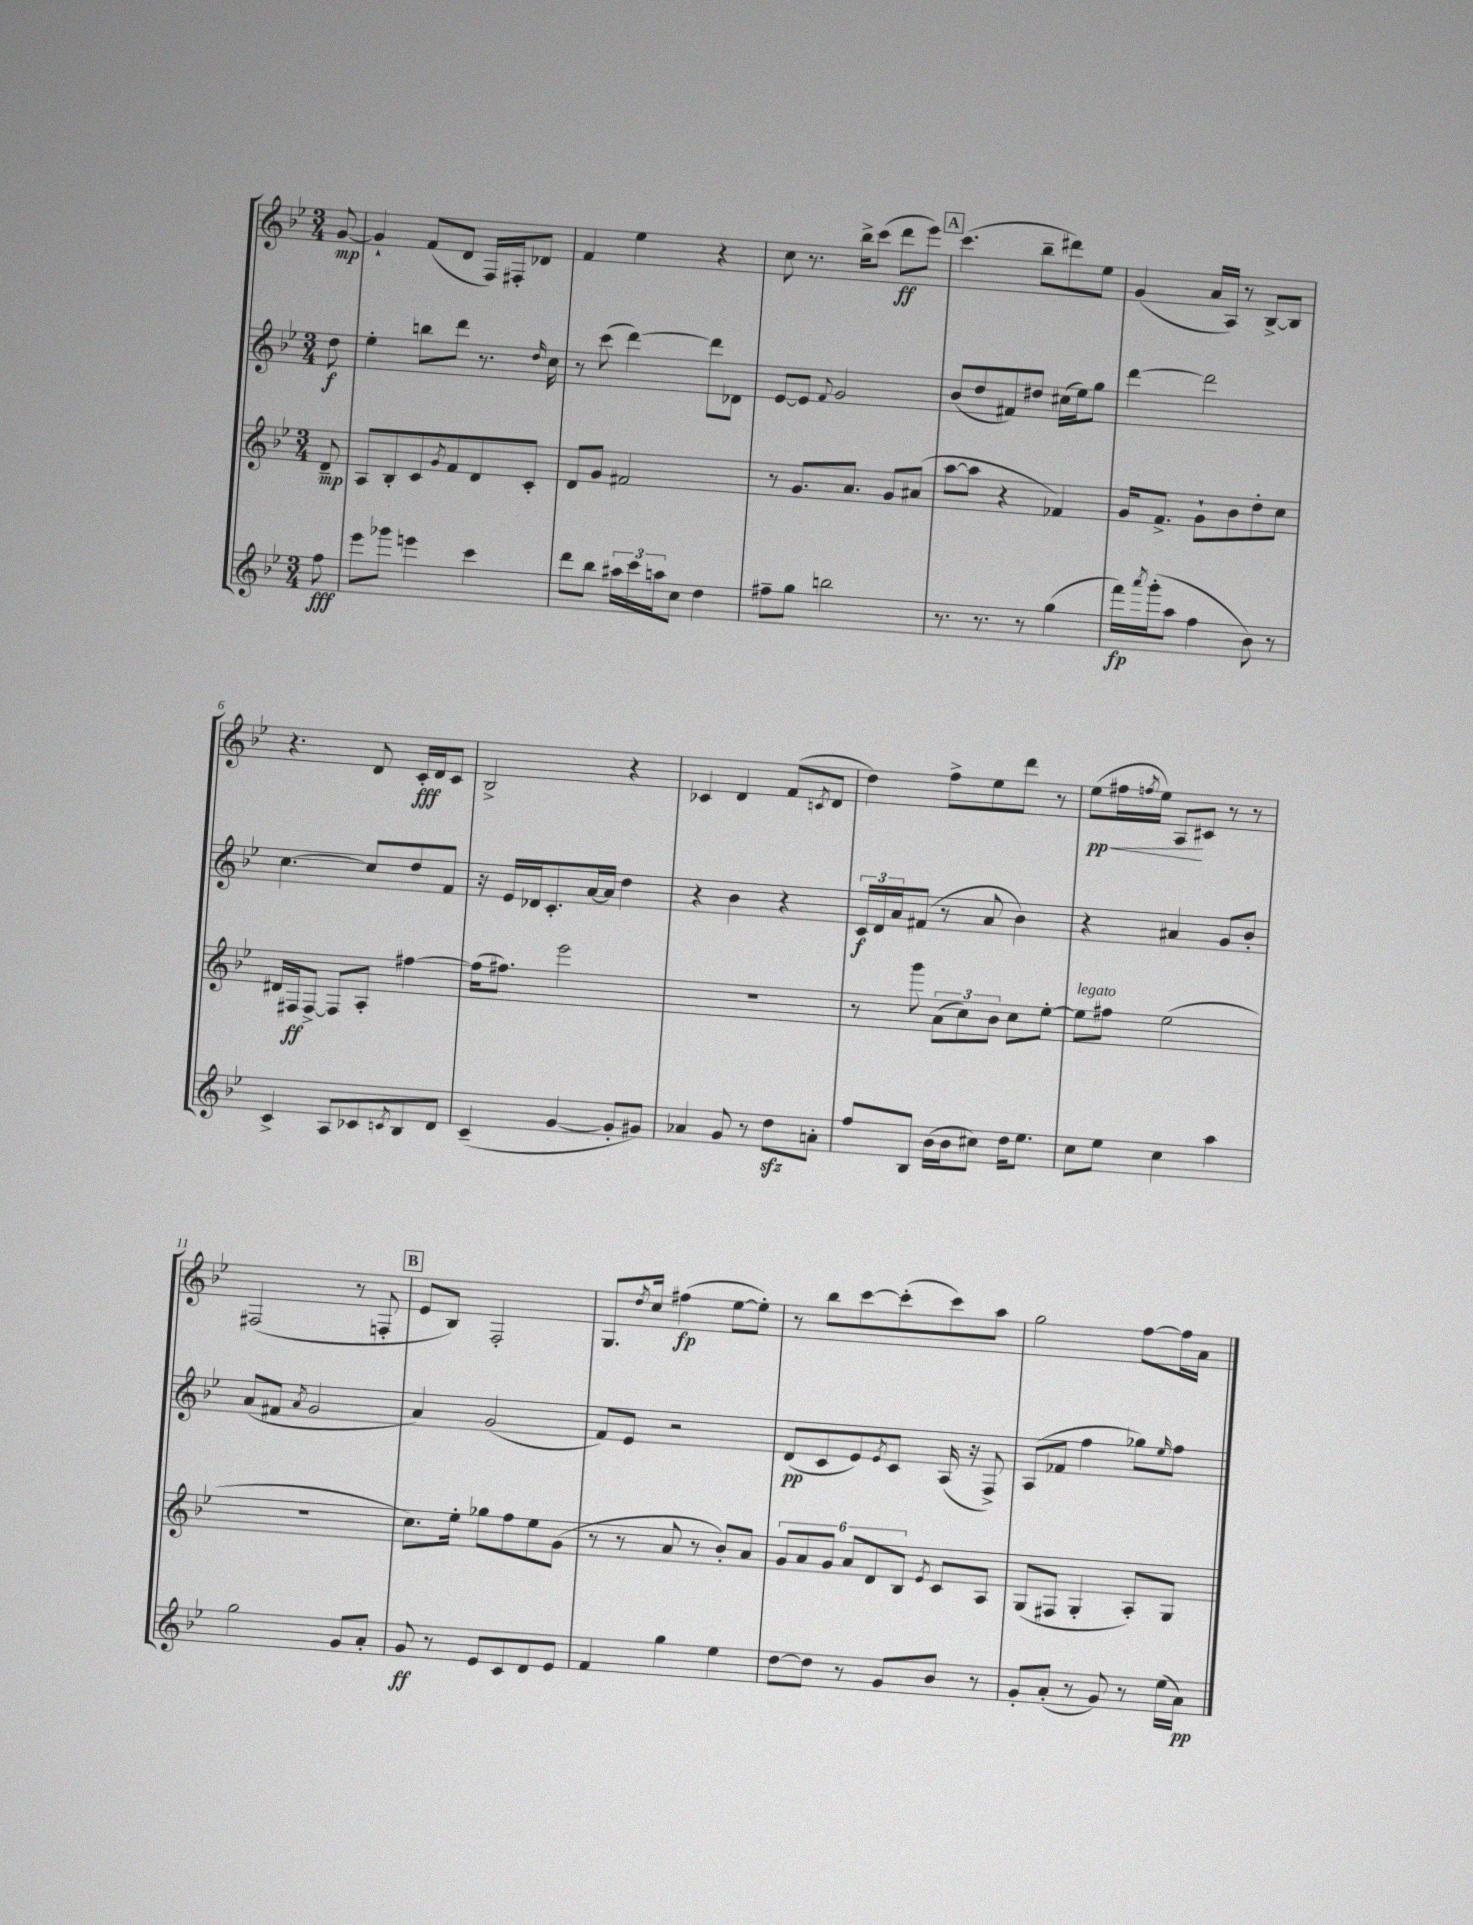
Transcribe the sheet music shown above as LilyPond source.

<<
\new StaffGroup <<
\new Staff = "s0" {
    \clef treble \key bes \major \numericTimeSignature \time 3/4 \partial 8
    g'8~\mp |
    g'4-! f'8( d'8 f16) fis16-. des'8 |
    f'4 ees''4 r4 |
    c''8 r8. bes''16-> c'''8( d'''8\ff ees'''8) |
    \mark \markup { \box "A" } c'''4.( bes''8-- dis'''8) ees''8 |
    g'4( a'16 a16) r8 bes8~-> bes8 |
    r4. d'8 c'16-.\fff d'16 c'8 |
    bes2-> r4 |
    ces'4 d'4 f'8( \acciaccatura { c'8 } d'8 |
    d''4) f''8-> ees''8 d'''8 r8 |
    ees''8\pp\<( fis''16 \acciaccatura { f''8 } ees''16) a8\! cis'8 r8 r8 |
    fis2( r8 f8-. |
    \mark \markup { \box "B" } ees'8 bes8) f2-. |
    g8. \acciaccatura { d''8 } c''16 fis''4\fp( ees''8~ ees''8-.) |
    r8 bes''8 c'''8~ c'''8-.( c'''8) a''8 |
    g''2 f''8~ f''16 a'16 \bar "|." |
}
\new Staff = "s1" {
    \clef treble \key bes \major \numericTimeSignature \time 3/4 \partial 8
    d''8\f |
    ees''4-. b''8 d'''8 r8. \grace { d''16 } c''16 |
    r8 c'''8( d'''4~) d'''8 des'8 |
    ees'8~ ees'8 \appoggiatura { f'8 } g'2 |
    \mark \markup { \box "A" } bes'8( d''8 fis'8) dis''8 cis''16( ees''16) g''8 |
    d'''4~ d'''2 |
    c''4.~ c''8 d''8 f'8 |
    r16 ees'16 des'16 c'8.-. a'16~ a'16 d''4 |
    r4 bes'4 r4 |
    \tuplet 3/2 { c'16\f d'16 a'16 } fis'8( r8 a'8 bes'4) |
    r4 ais'4 g'8 bes'8-. |
    a'8( fis'8 \acciaccatura { a'8 } g'2 |
    \mark \markup { \box "B" } a'4) g'2( |
    f'8) ees'8 r2 |
    d'8\pp( c'8 ees'8) \acciaccatura { ees'8 } c'8 a16( r16 f8->) |
    a8( fes'8 f''4 ges''8) \grace { ees''16 } f''8 \bar "|." |
}
\new Staff = "s2" {
    \clef treble \key bes \major \numericTimeSignature \time 3/4 \partial 8
    d'8--\mp |
    a8 bes8-. c'8 \acciaccatura { g'8 } f'8 d'8 c'8-. |
    d'8 g'8 fis'2 |
    r8 g'8. a'8. g'8 ais'8( |
    \mark \markup { \box "A" } a''8~ a''8 r4 fes'4) |
    g'16 f'8.-> g'8-! bes'8 d''8-. c''8 |
    dis'16 fis16\ff fis8~-> fis8 a8-. fis''4~ |
    fis''16( fis''8.) ees'''2 |
    R2. |
    r8 g'''8 \tuplet 3/2 { a'8( c''8) bes'8 } c''8 ees''8~-. |
    ees''8^\markup { \italic "legato" } fis''8 ees''2( |
    R2. |
    \mark \markup { \box "B" } c''8.) ees''16-. ges''8 f''8 ees''8 g'8( |
    r8 r8 a'8 r8 bes'8-.) a'8 |
    \tuplet 6/4 { g'8 a'8 g'8 a'8 d'8 bes8 } \acciaccatura { ees'8 } c'8 a8 |
    g8( fis8 g4-. a8-.) g8 \bar "|." |
}
\new Staff = "s3" {
    \clef treble \key bes \major \numericTimeSignature \time 3/4 \partial 8
    f''8\fff |
    ees'''8 ges'''8 e'''4 c'''4 |
    d'''8 bes''8 \tuplet 3/2 { ais''16 c'''16 a''16 } c''8 d''4 |
    fis''8-- g''8 b''2 |
    \mark \markup { \box "A" } r8. r8. r8 g''4( |
    f'''16\fp) \acciaccatura { a'''8 } g'''16-.( a''8 f''4 bes'8) r8 |
    c'4-> a8 ces'8 \acciaccatura { c'8 } bes8 d'8 |
    c'4--( g'4~ g'8-. gis'8) |
    aes'4 g'8 r8 d''8\sfz a'8-. |
    f''8 bes8 bes'16( bes'16 cis''8) d''16 ees''8. |
    c''8 ees''8 c''4 a''4 |
    g''2 g'8 a'8-. |
    \mark \markup { \box "B" } g'8\ff r8 ees'8 c'8 d'8 ees'8 |
    f'4 g''4 ees''4 |
    d''8~ d''8 r8 g'8 bes'8 r8 |
    g'8-. a'8-.( r8 g'8) r8 ees''16( a'16\pp) \bar "|." |
}
>>
>>
